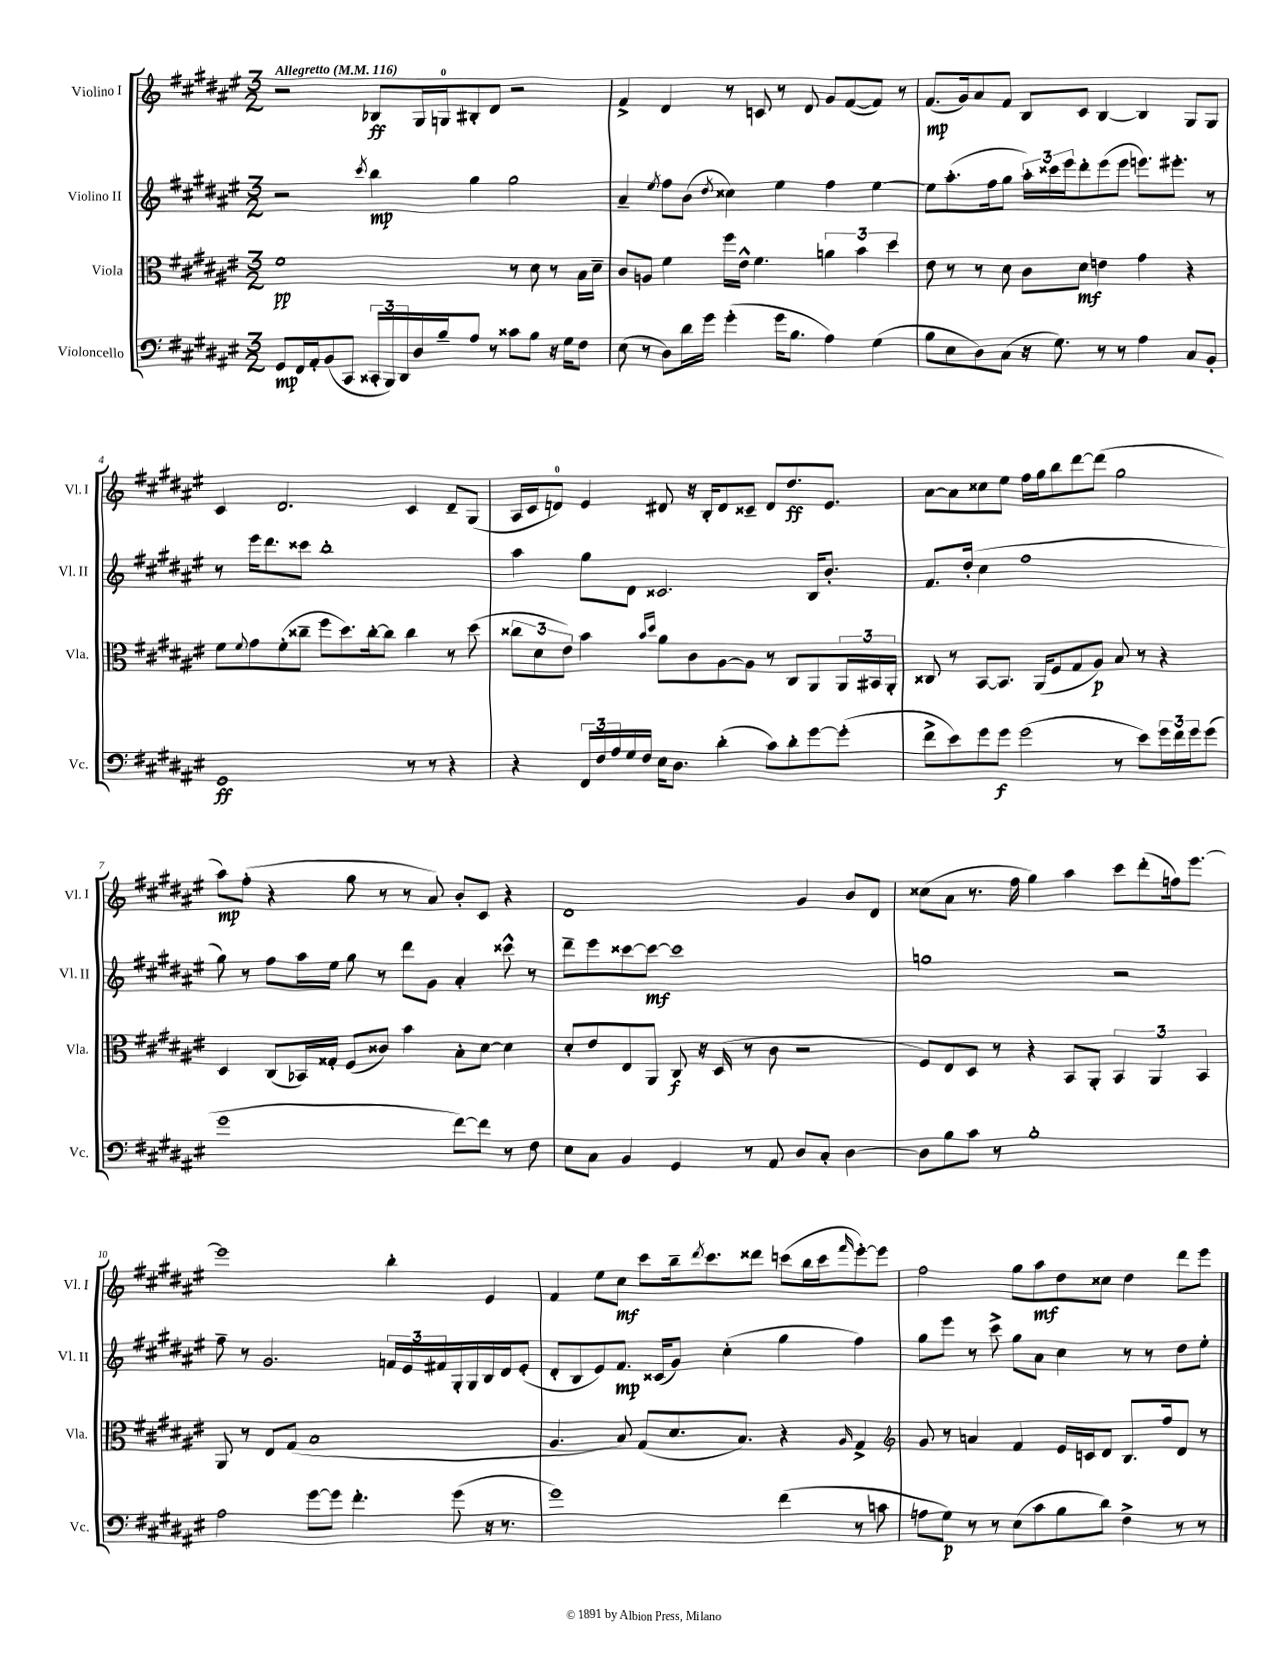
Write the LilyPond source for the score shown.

<<
\new StaffGroup <<
\new Staff = "s0" \with { instrumentName = "Violino I" shortInstrumentName = "Vl. I" } {
    \clef treble \key fis \major \numericTimeSignature \time 3/2 \tempo "Allegretto" 4 = 116
    r2 bes8\ff gis16 g16-0 bis8-. dis'8 r2 |
    fis'4-> dis'4 r8 c'8 r8 dis'8 gis'8 fis'8~( fis'8) r8 |
    fis'8.\mp( gis'16) ais'8 fis'8 b8 cis'8 b4~ b4 gis8 gis8 |
    cis'4 dis'2. cis'4 dis'8-- gis8( |
    ais16 cis'16 d'8-0) eis'4 dis'8 r16 b16-. dis'8 cisis'8-- dis'8 dis''8.\ff eis'8. |
    ais'8~ ais'8 cisis''8 eis''8 fis''16 gis''16 b''8 dis'''8~ dis'''8( gis''2 |
    ais''8\mp) fis''8-.( r4 gis''8 r8 r8 ais'8) b'8-. cis'8 r4 |
    dis'1 gis'4 b'8 dis'8 |
    cisis''8( ais'8 r8. fis''16 gis''4) ais''4 cis'''8 dis'''8-.( f''16) eis'''8.~ |
    eis'''1 b''4-. eis'4 |
    fis'4 eis''8 cis''8\mf cis'''8 b''16-- \acciaccatura { dis'''8 } cis'''8. disis'''8 c'''8( b''16 c'''16 \grace { fis'''16 } eis'''8~-.) eis'''8 |
    fis''2 gis''8 ais''8\mf dis''8 cisis''8 dis''4 dis'''8 eis'''8 \bar "|." |
}
\new Staff = "s1" \with { instrumentName = "Violino II" shortInstrumentName = "Vl. II" } {
    \clef treble \key fis \major \numericTimeSignature \time 3/2
    r2 \acciaccatura { cis'''8 } b''4\mp gis''4 gis''2 |
    ais'4-- \acciaccatura { eis''8 } fis''8 b'8( \acciaccatura { dis''8 } cisis''4) eis''4 fis''4 eis''4~ |
    eis''8 ais''8.-.( fis''16 gis''8 \tuplet 3/2 { ais''16-.) cisis'''16 eis'''16 } dis'''8-. eis'''8( eis'''8 e'''8.) eis'''8.-. r8 |
    r8 eis'''16 dis'''8. cisis'''8 b''1-. |
    ais''4 gis''8 dis'8 cisis'2. b16 b'8.-. |
    fis'8. dis''16-.( cis''4 fis''1 |
    gis''8) r8 fis''8 ais''16 eis''16 gis''8 r8 dis'''8 gis'8 ais'4-. cisis'''8-^ r8 |
    dis'''8-- eis'''8 cisis'''8~ cisis'''8~\mf cisis'''1 |
    g''1 r2 |
    fis''8-- r8 gis'2. \tuplet 3/2 { f'16 eis'16 fis'16 } gis16-. gis16 b16 dis'16 eis'8-.( |
    dis'8-. b8 eis'8) fis'8.\mp cisis'16( gis'8) cis''4-.( gis''4 fis''4) |
    gis''8 eis'''8 r8 cis'''8-> gis''8 ais'8 cis''4 r8 r8 dis''8 eis''8-. \bar "|." |
}
\new Staff = "s2" \with { instrumentName = "Viola" shortInstrumentName = "Vla." } {
    \clef alto \key fis \major \numericTimeSignature \time 3/2
    fis'1\pp r8 dis'8 r8 b16 dis'16-- |
    cis'8 a8 fis'4 fis''16 eis'16-^ fis'4. \tuplet 3/2 { a'4 b'4 dis''4 } |
    eis'8 r8 r8 dis'8 cis'8 dis'8\mf e'4 gis'4 r4 |
    fis'8 \appoggiatura { fis'8 } gis'8 fis'8-.( cisis''8-- fis''8 dis''8.) cisis''16~-. cisis''8 cisis''4 r8 dis''8( |
    \tuplet 3/2 { cisis''8 dis'8 eis'8) } b'4 \grace { b'16 dis''16 } ais'8 cis'8 ais8~ ais8 r8 cis8 ais,8 \tuplet 3/2 { ais,16 bis,16 ais,16-. } |
    cisis8 r8 b,8~ b,8. ais,16( fis8 gis8 ais8\p) b8 r8 r4 |
    dis4 cis8( bes,16) gisis16-. fis8( cisis'8) b'4 b8-. dis'8~ dis'4 |
    dis'8-. eis'8 eis8 ais,8 cis8\f r16 dis16( r8 cis'8 r2 |
    fis8) eis8 dis8 r8 r4 b,8 ais,8-. \tuplet 3/2 { b,4 ais,4 b,4 } |
    ais,8 r8 eis8 gis8( b1 |
    ais4. b8) gis8( dis'8. b8.) r4 \grace { ais16 } gis4-> |
    \clef treble gis'8 r8 a'4 fis'4 eis'16 c'16 dis'8 b8. fis''16 dis'8 r8 \bar "|." |
}
\new Staff = "s3" \with { instrumentName = "Violoncello" shortInstrumentName = "Vc." } {
    \clef bass \key fis \major \numericTimeSignature \time 3/2
    gis,8\mp fis,16 ais,16-. b,8( cis,8 \tuplet 3/2 { cisis,16-. b,,16) dis,16 } dis16 b16-- ais8 r8 cisis'8 b8 r16 gis16 fis8 |
    eis8( r8 dis8) dis'16 gis'16 gis'4-.( gis'16 b8. ais4) gis4( |
    b8 eis8 dis8) cis8( r16 gis8.) r8 r8 ais4 cis8 b,8-. |
    gis,1\ff r8 r8 r4 |
    r4 \tuplet 3/2 { fis,16 fis16 ais16 } gis16 fis16 eis16 dis8. dis'4-.( cis'8) dis'8-. gis'8~ gis'8-.( |
    fis'8-> eis'8) gis'8 gis'8\f gis'2( r8 eis'8) \tuplet 3/2 { gis'16 fis'16 gis'16 } gis'8( |
    gis'1 fis'8~) fis'8 r8 fis8 |
    eis8 cis8 b,4 gis,4 r8 ais,8 dis8 cis8-. dis4~ |
    dis8 b8 cis'8 r8 b1-. |
    ais2 gis'8~ gis'8 fis'4.-. gis'8( r16 r8. |
    gis'1) fis'4( r8 c'8 |
    a8 gis8\p) r8 r8 eis8( cis'8 b8 dis'8) fis4-> r8 r8 \bar "|." |
}
>>
>>
